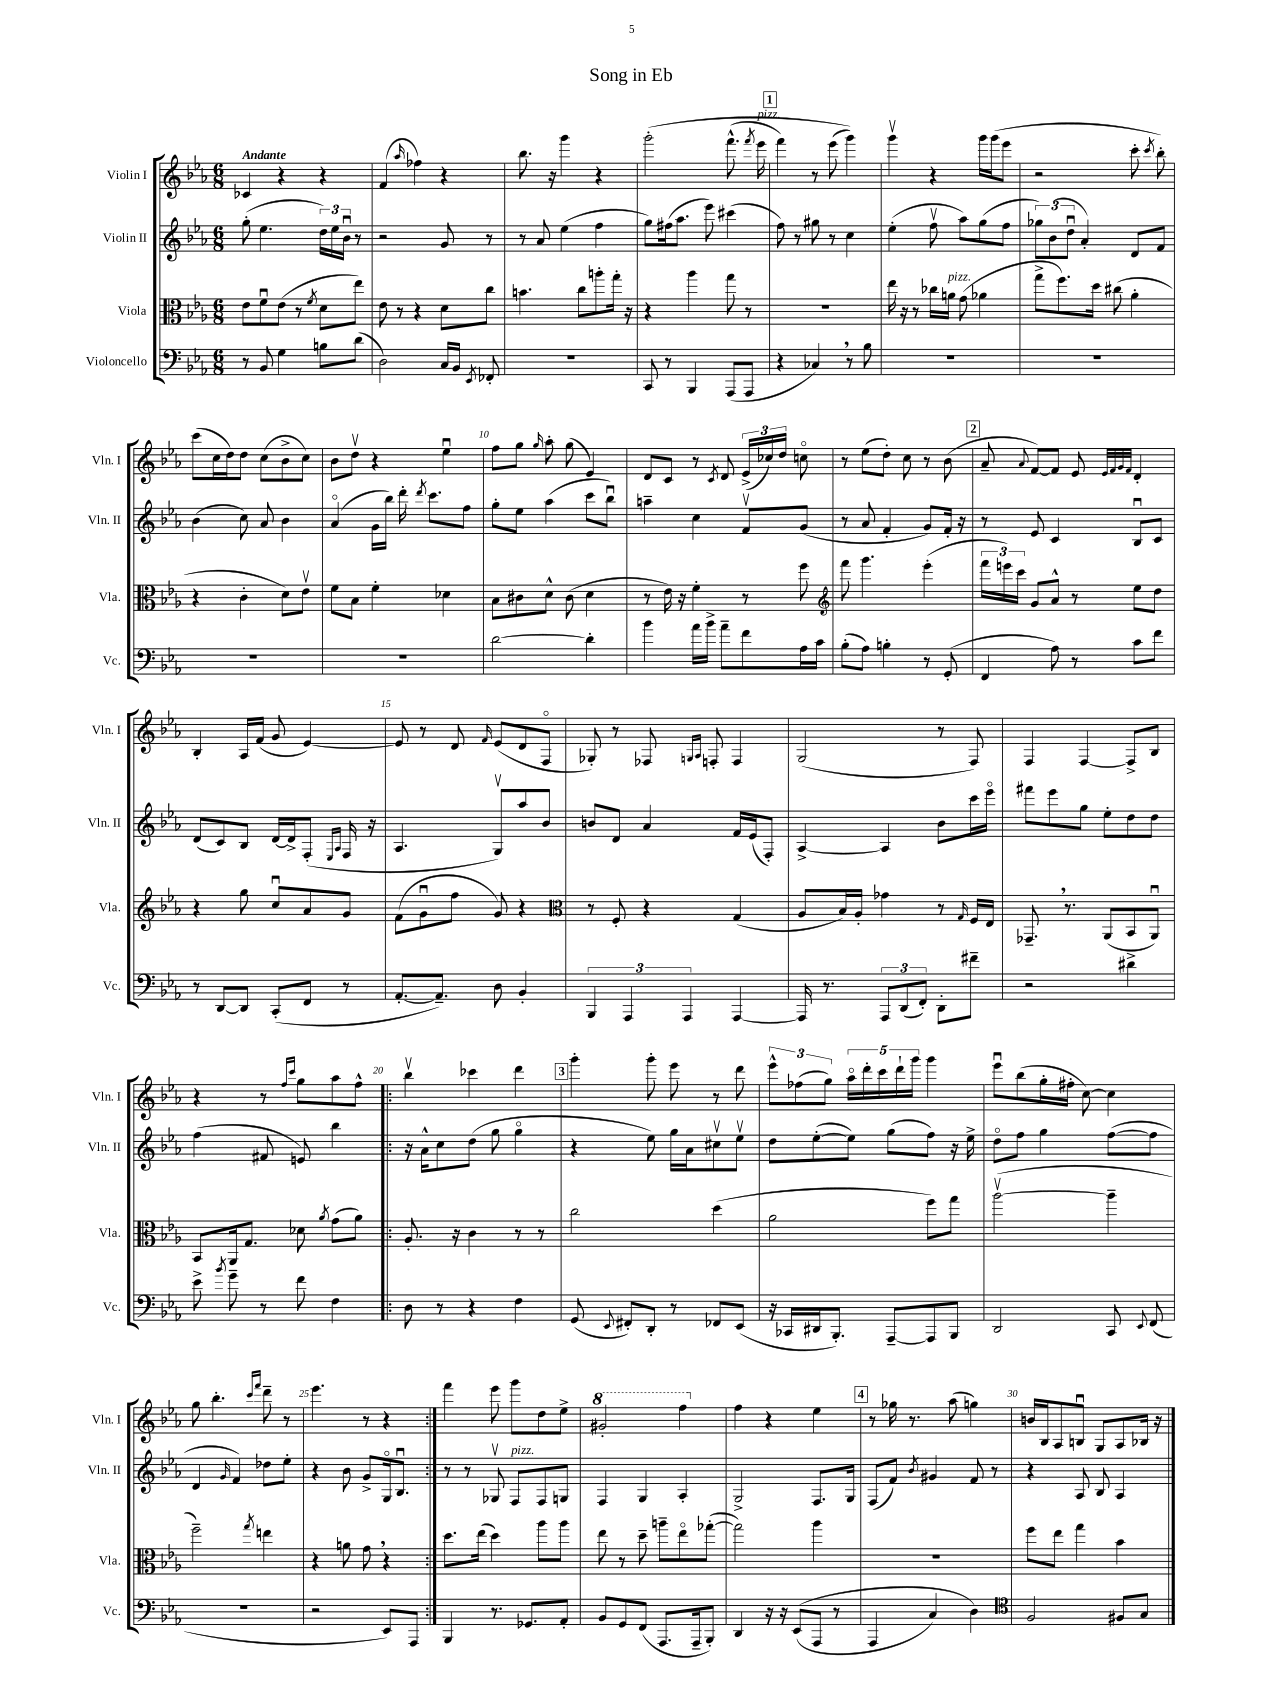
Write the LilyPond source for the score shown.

\header { title = "Song in Eb" }
<<
\new StaffGroup <<
\new Staff = "s0" \with { instrumentName = "Violin I" shortInstrumentName = "Vln. I" } {
    \clef treble \key ees \major \numericTimeSignature \time 6/8 \tempo "Andante"
    \autoBeamOff ces'4 r4 r4 |
    f'4( \grace { aes''16 } fes''4) r4 |
    bes''8. r16 g'''4 r4 |
    g'''2-.\( f'''8.-^( \acciaccatura { f'''8 } ees'''16^\markup { \italic "pizz." } |
    \mark \markup { \box "1" } f'''4) r8 ees'''8( g'''4)\) |
    g'''4\upbow r4 g'''16[ g'''16( ees'''8] |
    r2 c'''8-. \acciaccatura { c'''8 } bes''8-.) |
    c'''8[( c''16 d''16) d''8] c''8[( bes'8-> c''8]) |
    bes'8[ d''8]\upbow r4 ees''4\downbow |
    f''8[ g''8] \grace { g''16 } aes''8-. g''8( ees'4) |
    d'8[ c'8] r8 \acciaccatura { c'8 } d'8 \tuplet 3/2 { ees'16[->( ces''16) d''16] } c''8\flageolet |
    r8 ees''8[( d''8]-.) c''8 r8 bes'8( |
    \mark \markup { \box "2" } aes'8-- \appoggiatura { aes'8 } f'8[~) f'8] ees'8 \grace { ees'32[ f'32 g'32 f'32] } d'4-. |
    bes4-. aes16[ f'16]( g'8 ees'4~) |
    ees'8 r8 d'8 \grace { f'16 } ees'8[( d'8 f8]\flageolet |
    ges8-.) r8 fes8 \grace { g16[ aes16] } f8-. f4 |
    g2( r8 f8) |
    f4 f4~ f8[-> bes8] |
    r4 r8 \grace { f''16[ c'''16] } g''8[ aes''8 f''8]-^ |
    \repeat volta 2 { bes''4\upbow ces'''4 d'''4 |
    \mark \markup { \box "3" } g'''4-. g'''8-. ees'''8 r8 d'''8 |
    \tuplet 3/2 { ees'''8[-^ fes''8( g''8]) } \tuplet 5/4 { aes''16[\flageolet d'''16-. c'''16 d'''16-! g'''16] } g'''4 |
    ees'''8[\downbow bes''8( g''16-. fis''16]-. c''8~) c''4 |
    g''8 bes''4.-. \grace { c'''16[ f'''16] } d'''8-- r8 |
    ees'''4. r8 r4 | }
    f'''4 ees'''8 g'''8[ d''8 ees''8]-> |
    \ottava #1 gis''2-. f'''4 \ottava #0 |
    f''4 r4 ees''4 |
    \mark \markup { \box "4" } r8 ges''16 r8. aes''8( g''4) |
    b'16[ bes16 aes8 b8]\downbow g8[ aes8 bes16] r16 \bar "|." |
}
\new Staff = "s1" \with { instrumentName = "Violin II" shortInstrumentName = "Vln. II" } {
    \clef treble \key ees \major \numericTimeSignature \time 6/8
    \autoBeamOff g''8-.( ees''4. \tuplet 3/2 { d''16[) ees''16 bes'16]\downbow } r8 |
    r2 g'8 r8 |
    r8 aes'8 ees''4( f''4 |
    g''8[) fis''16( aes''8.] ees'''8) cis'''4( |
    \mark \markup { \box "1" } f''8) r8 gis''8 r8 c''4 |
    ees''4-.( f''8\upbow aes''8[) g''8( f''8] |
    \tuplet 3/2 { ges''8[) bes'8( d''8]\downbow } aes'4-.) d'8[ f'8] |
    bes'4( c''8) aes'8 bes'4 |
    aes'4\flageolet( g'16[ bes''16]) d'''16-. \acciaccatura { d'''8 } c'''8.[ f''8] |
    g''8[-. ees''8] aes''4( c'''8[ bes''8]\downbow) |
    a''4-- c''4 f'8[\upbow g'8]( |
    r8 aes'8 f'4-. g'8[) f'16]-. r16 |
    \mark \markup { \box "2" } r8 ees'8 c'4 bes8[\downbow c'8] |
    d'8[( c'8) bes8] d'16[~ d'16-> f8]-.( \grace { ees16[ aes16] } f16 r16 |
    aes4. g8[\upbow) aes''8 bes'8] |
    b'8[ d'8] aes'4 f'16[ ees'16( f8]-.) |
    aes4~-> aes4 bes'8[ c'''16 ees'''16]\flageolet |
    fis'''8[ ees'''8 g''8] ees''8[-. d''8 d''8] |
    f''4( fis'8 e'8) bes''4 |
    \repeat volta 2 { r16 aes'16[-^ c''8 d''8]( g''8 g''4\flageolet |
    \mark \markup { \box "3" } r4 ees''8) g''16[ aes'16 cis''8\upbow ees''8]\upbow |
    d''8[ ees''8~-.( ees''8]) g''8[( f''8]) r16 ees''16-> |
    d''8[\flageolet f''8] g''4 f''8[~( f''8] |
    d'4 \grace { g'16 } f'4) des''8[ ees''8]-. |
    r4 bes'8 g'8[-> g16\flageolet bes8.]\downbow | }
    r8 r8 ges8\upbow f8[^\markup { \italic "pizz." } f8 g8] |
    f4 g4 aes4-. |
    g2-> f8.[ g16] |
    \mark \markup { \box "4" } f8[( f'8]) \acciaccatura { bes'8 } gis'4 f'8 r8 |
    r4 aes8 bes8 aes4 \bar "|." |
}
\new Staff = "s2" \with { instrumentName = "Viola" shortInstrumentName = "Vla." } {
    \clef alto \key ees \major \numericTimeSignature \time 6/8
    \autoBeamOff ees'8[ f'8\downbow ees'8]( r8 \acciaccatura { f'8 } d'8[ ees''8]) |
    ees'8 r8 r4 d'8[ c''8] |
    b'4. c''8[ a''8-. g''16]-. r16 |
    r4 aes''4 g''8 r8 |
    \mark \markup { \box "1" } R2. |
    ees''16 r16 r8 ces''16[ a'16]^\markup { \italic "pizz." } g'8( aes'4 |
    g''8[-> f''8.) d''16] cis''8( aes'4-. |
    r4 c'4-. d'8[) ees'8]\upbow |
    f'8[ bes8] f'4-. des'4 |
    bes8[ cis'8 d'8]-^ cis'8( d'4 |
    r8 ees'16) r16 f'4-. r8 f''8 |
    \clef treble f'''8 g'''4. ees'''4-.( |
    \mark \markup { \box "2" } \tuplet 3/2 { f'''16[ e'''16) c'''16] } g'8[ aes'8]-^ r8 ees''8[ d''8] |
    r4 g''8 c''8[\downbow aes'8 g'8] |
    f'8[( g'8\downbow f''8] g'8) r4 |
    \clef alto r8 f8-. r4 g4( |
    aes8[ bes16) aes16]-. ges'4 r8 \grace { g16 } f16[ ees16] |
    ges,8.-- \breathe r8. aes,8[( bes,8 aes,8]\downbow) |
    bes,8[ aes,16 g8.] des'8 \acciaccatura { aes'8 } g'8[( aes'8]) |
    \repeat volta 2 { aes8.-. r16 c'4 r8 r8 |
    \mark \markup { \box "3" } c''2 d''4( |
    aes'2 f''8[) g''8] |
    aes''2~\upbow( aes''4-- |
    f''2--) \acciaccatura { g''8 } e''4 |
    r4 a'8 g'8 \breathe r4 | }
    d''8.[ ees''16]( d''4) aes''8[ aes''8] |
    ees''8 r8 d''8-- a''8[-- ees''8\flageolet ges''8]~-.( |
    ges''2) aes''4 |
    \mark \markup { \box "4" } R2. |
    f''8[ ees''8] g''4 bes'4 \bar "|." |
}
\new Staff = "s3" \with { instrumentName = "Violoncello" shortInstrumentName = "Vc." } {
    \clef bass \key ees \major \numericTimeSignature \time 6/8
    \autoBeamOff r8 bes,8 g4 b8[ d'8]( |
    d2) c16[ bes,16] \acciaccatura { ees,8 } fes,8-. |
    R2. |
    c,8 r8 bes,,4 aes,,8[( aes,,8] |
    \mark \markup { \box "1" } r4 ces4) \breathe r8 bes8 |
    R2. |
    R2. |
    R2. |
    R2. |
    d'2~ d'4-. |
    bes'4 aes'16[ bes'16]-> aes'8[-- f'8 aes16 c'16] |
    bes8[-.( aes8]) b4-. r8 g,8-.( |
    \mark \markup { \box "2" } f,4 aes8) r8 c'8[ f'8] |
    r8 d,8[~ d,8] c,8[-.( f,8] r8 |
    aes,8.[~-. aes,8.]--) d8 bes,4-. |
    \tuplet 3/2 { bes,,4 aes,,4 aes,,4 } aes,,4~ |
    aes,,16 r8. \tuplet 3/2 { aes,,8[ d,8( f,8]-.) } d,8[-. fis'8]-- |
    r2 dis'4-> |
    ees'8-> \acciaccatura { bes'8 } g'8-- r8 f'8 f4 |
    \repeat volta 2 { d8 r8 r4 f4 |
    \mark \markup { \box "3" } g,8( \appoggiatura { ees,8 } fis,8[-.) d,8]-. r8 fes,8[ ees,8]( |
    r16 ces,16[ dis,16 bes,,8.]-.) aes,,8[~-- aes,,8 bes,,8] |
    d,2 c,8 \appoggiatura { ees,8 } f,8( |
    R2. |
    r2 ees,8[) aes,,8] | }
    bes,,4 r8. ges,8.[ aes,8]-. |
    bes,8[ g,8 f,8]( aes,,8.[ aes,,16-- bes,,8]-.) |
    d,4 r16 r16 ees,8[(\( aes,,8] r8 |
    \mark \markup { \box "4" } aes,,4 c4) d4\) |
    \clef tenor f2 fis8[ g8] \bar "|." |
}
>>
>>
\layout { \context { \Score \override BarNumber.break-visibility = ##(#f #t #t) barNumberVisibility = #(every-nth-bar-number-visible 5) } }
